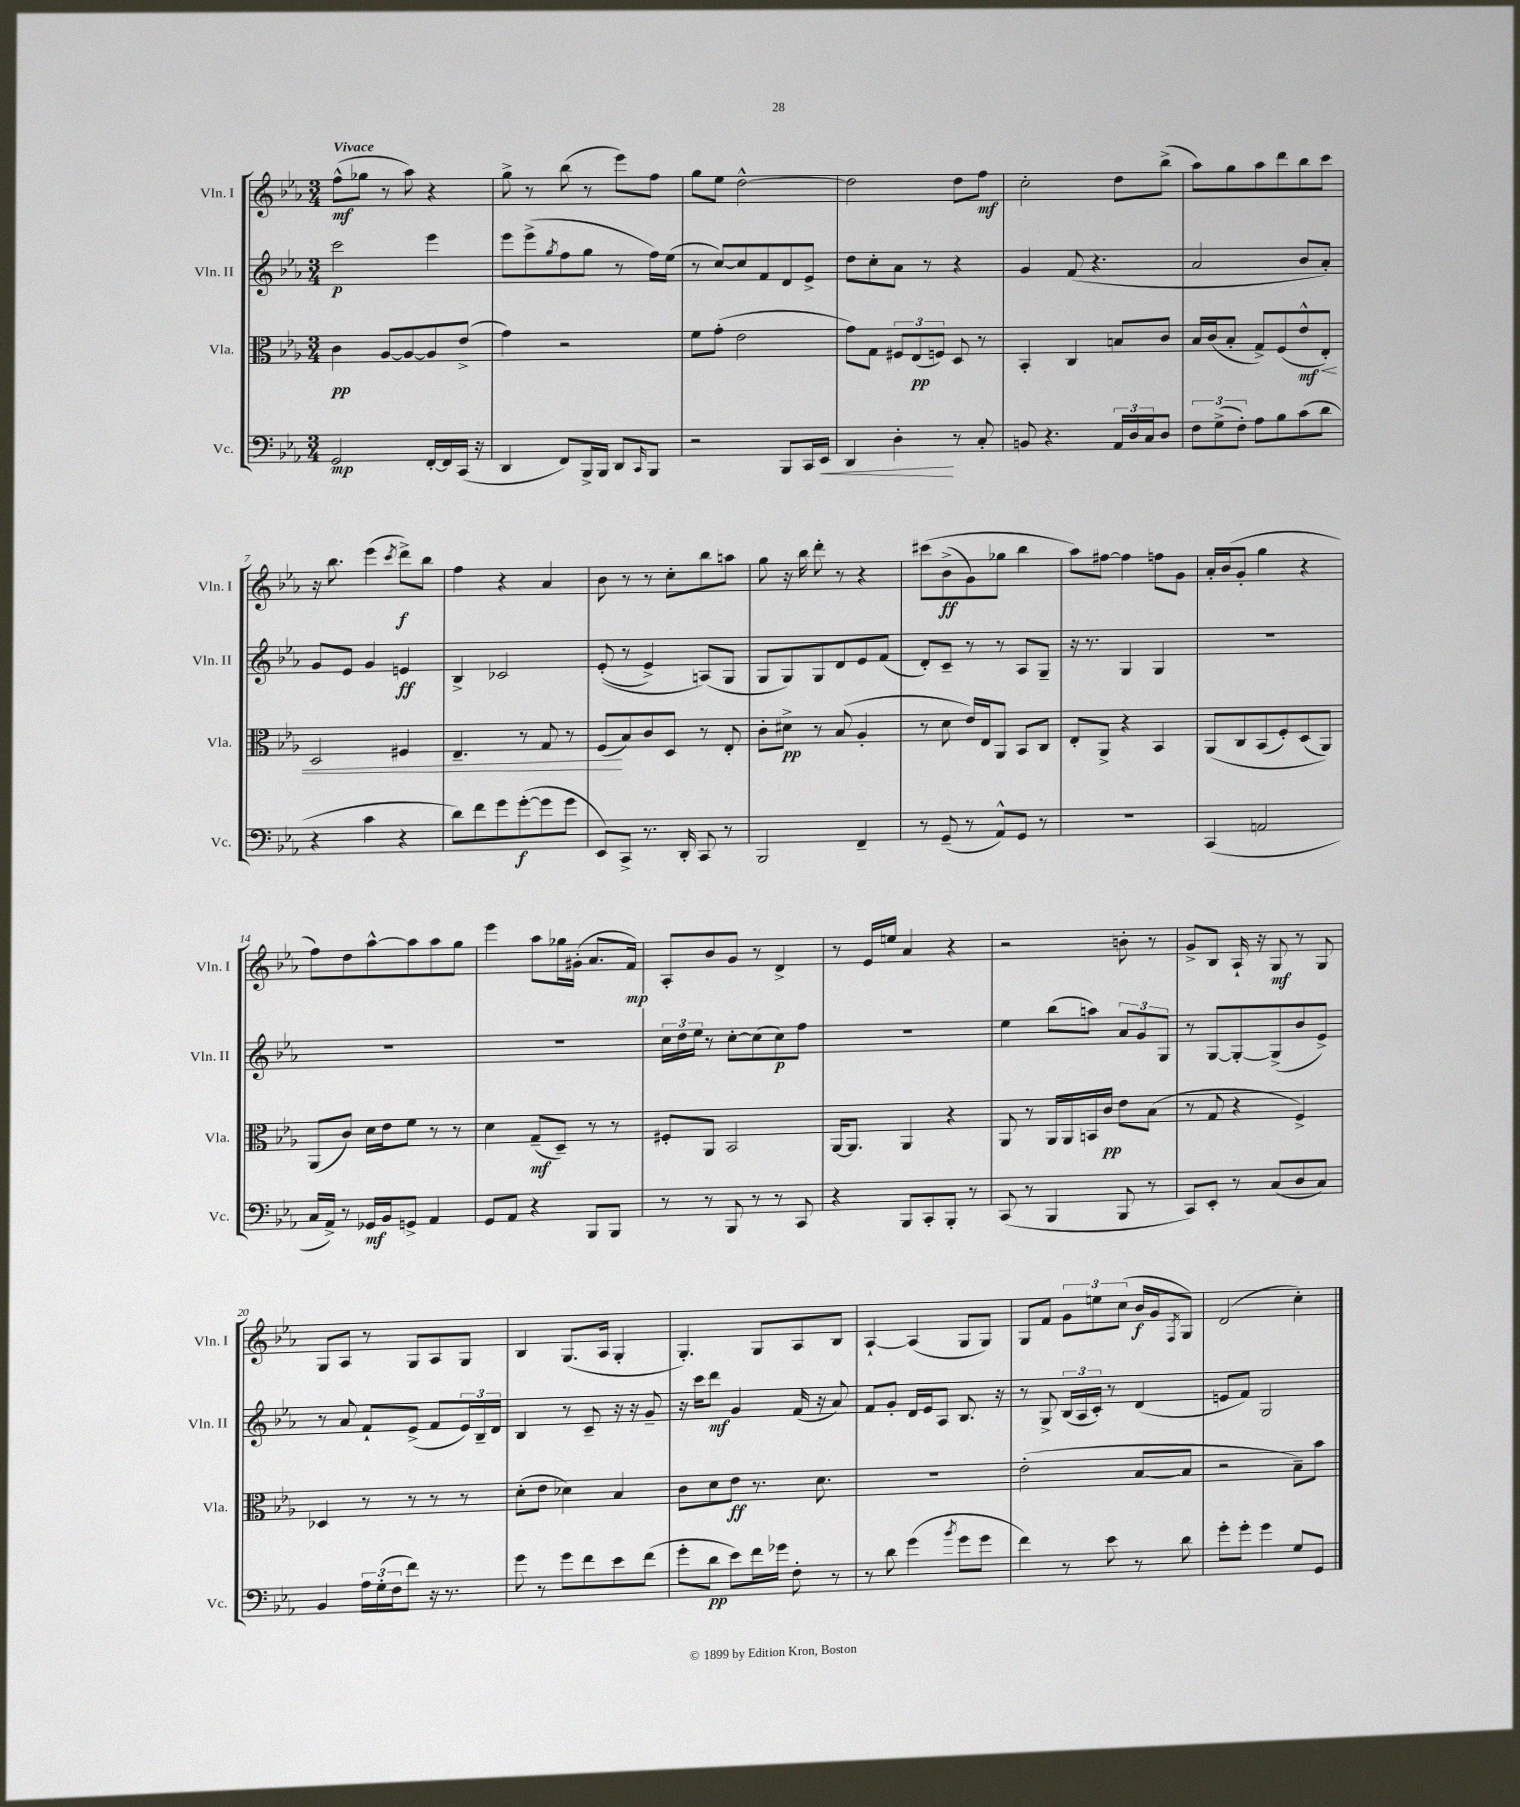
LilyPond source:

<<
\new StaffGroup <<
\new Staff = "s0" \with { instrumentName = "Vln. I" shortInstrumentName = "Vln. I" } {
    \clef treble \key ees \major \numericTimeSignature \time 3/4 \tempo "Vivace"
    f''8-^\mf( ges''8 r8 aes''8) r4 |
    g''8-> r8 bes''8( r8 ees'''8) f''8 |
    g''8 ees''8 d''2~-^ |
    d''2 d''8 f''8\mf |
    c''2-. d''8 bes''8->( |
    aes''8) g''8 aes''8 d'''8 bes''8 c'''8 |
    r16 bes''8. ees'''4( \acciaccatura { c'''8 } d'''8->\f) bes''8 |
    f''4 r4 aes'4 |
    bes'8 r8 r8 c''8-. bes''8 a''8 |
    g''8 r16 bes''16 d'''8-. r8 r4 |
    cis'''8\( bes'8->\ff( g'8) ges''8 bes''4 |
    aes''8\) fis''8~ fis''4 f''8 g'8 |
    aes'16-. bes'16( g'8-. g''4 r4 |
    f''8) d''8 aes''8~-^ aes''8 aes''8 g''8 |
    ees'''4 aes''8 ges''16 gis'16-.( aes'8. f'16\mp) |
    aes8-. bes'8 g'8 r8 d'4-> |
    r8 ees'16 e''16 aes'4 r4 |
    r2 b'8-. r8 |
    g'8-> bes8 aes16-! r16 g8\mf r8 g8 |
    g8 aes8 r8 g8 aes8 g8 |
    bes4 g8.( aes16 g4-. |
    g4.-.) g8 aes8 bes8 |
    aes4~-! aes4( g8 g8) |
    g8 f'8 \tuplet 3/2 { g'8 e''8 c''8( } bes'16\f g'16 \acciaccatura { f8 } g8) |
    d'2( c''4-.) \bar "|." |
}
\new Staff = "s1" \with { instrumentName = "Vln. II" shortInstrumentName = "Vln. II" } {
    \clef treble \key ees \major \numericTimeSignature \time 3/4
    c'''2\p ees'''4 |
    ees'''8 ees'''8->( \acciaccatura { g''8 } f''8 g''8 r8 f''16) ees''16( |
    r8 c''8~) c''8 f'8 d'8 ees'8-> |
    d''8 c''8-. aes'8 r8 r4 |
    g'4 f'8( r4. |
    aes'2 bes'8 aes'8-.) |
    g'8 ees'8 g'4 e'4\ff |
    bes4-> ces'2 |
    ees'8-.(\( r8 ees'4->) a8(\) g8 |
    g8 g8) g8 d'8 ees'8 f'8( |
    d'8-.) c'8-- r8 r8 aes8 g8-- |
    r16 r8. g4 g4 |
    R2. |
    R2. |
    R2. |
    \tuplet 3/2 { c''16 d''16 ees''16 } r8 c''8~-. c''8( c''8\p) f''8 |
    R2. |
    ees''4 bes''8( a''8) \tuplet 3/2 { aes'8 g'8 g8 } |
    r8 g8~ g8~-. g8->( bes'8 ees'8->) |
    r8 aes'8 f'8-! ees'8->( f'8 \tuplet 3/2 { ees'16) bes16-- d'16 } |
    bes4 r8 c'8-- r16 r16 g'8-- |
    r16 c'''16 d'''8\mf g'4 f'16( r16 aes'8) |
    f'8 g'8-. d'16 ees'16 aes8 bes8. r16 |
    r8 g8-> \tuplet 3/2 { bes16( aes16 c'16-.) } r8 d'4( |
    e'8 f'8) g2 \bar "|." |
}
\new Staff = "s2" \with { instrumentName = "Vla." shortInstrumentName = "Vla." } {
    \clef alto \key ees \major \numericTimeSignature \time 3/4
    c'4\pp aes8~ aes8~ aes8 ees'8->( |
    g'4) r2 |
    f'8 g'8-.( ees'2 |
    g'8) g8 \tuplet 3/2 { fis8 ees8\pp( f8) } d8 r8 |
    bes,4-. c4 b8 c'8 |
    bes16 c'16( bes8-. g8->) f8( ees'8-^\mf ees8-.\<) |
    d2 fis4 |
    ees4.-- r8 g8 r8 |
    f8\!( bes8) c'8 d8 r8 ees8-. |
    c'8-. dis'8->\pp r8 bes8( aes4-. |
    r8 d'8 ees'16) ees16 aes,8 bes,8 c8 |
    ees8-. aes,8-> r4 bes,4 |
    aes,8\( c8 bes,8( f8-.) d8( aes,8)\) |
    aes,8( c'8) d'16 ees'16 f'8 r8 r8 |
    d'4 g8--\mf( d8--) r8 r8 |
    fis8-. aes,8 bes,2 |
    aes,16~ aes,8. aes,4 r4 |
    aes,8 r8 aes,16 aes,16 b,16 c'16\pp ees'8 bes8( |
    r8 g8 r4 f4->) |
    des4 r8 r8 r8 r8 |
    d'8-.( ees'8 des'4) bes4 |
    c'8 d'8 ees'8\ff r8. d'8. |
    R2. |
    ees'2-.( bes8~ bes8 |
    r2 bes8--) bes'8 \bar "|." |
}
\new Staff = "s3" \with { instrumentName = "Vc." shortInstrumentName = "Vc." } {
    \clef bass \key ees \major \numericTimeSignature \time 3/4
    g,2\mp f,16~-. f,16 c,16( r16 |
    d,4 f,8) bes,,16-> bes,,16 d,8 \grace { c,16 } bes,,8 |
    r2 bes,,8 c,16 ees,16\< |
    d,4 d4-.\! r8 c8-. |
    b,8 r4. \tuplet 3/2 { aes,16 d16 c16 } d8 |
    \tuplet 3/2 { f8 g8->( f8-.) } aes8 bes8 c'8( d'8 |
    r4 c'4 r4 |
    d'8) f'8 g'8 g'8~-.\f( g'8 g'8 |
    ees,8) c,8-> r8. d,16-. c,8 r8 |
    bes,,2 f,4-- |
    r8 g,8--( r8 aes,8-^) g,8 r8 |
    R2. |
    c,4( a,2 |
    c16 aes,16->) r8 ges,16\mf bes,16 g,8-> aes,4 |
    g,8 aes,8 r4 bes,,8 bes,,8 |
    r8 r8 bes,,8 r8 r8 c,8 |
    r4 bes,,8 c,8-. bes,,8-. r8 |
    c,8( r8 bes,,4 bes,,8 r8 |
    c,8) ees,8-. r8 c8( d8 c8) |
    bes,4 \tuplet 3/2 { aes16 g16-.( f16 } f'8) r16 r8. |
    g'8 r8 g'8 f'8 ees'8 f'8( |
    g'8-. d'8\pp ees'8) f'16 ges'16 f8-. r8 |
    r8 d'8 g'4( \acciaccatura { bes'8 } g'8 g'8 |
    f'4) r8 ees'8 r8 d'8 |
    g'8-. g'8-. g'4 g8 g,8 \bar "|." |
}
>>
>>
